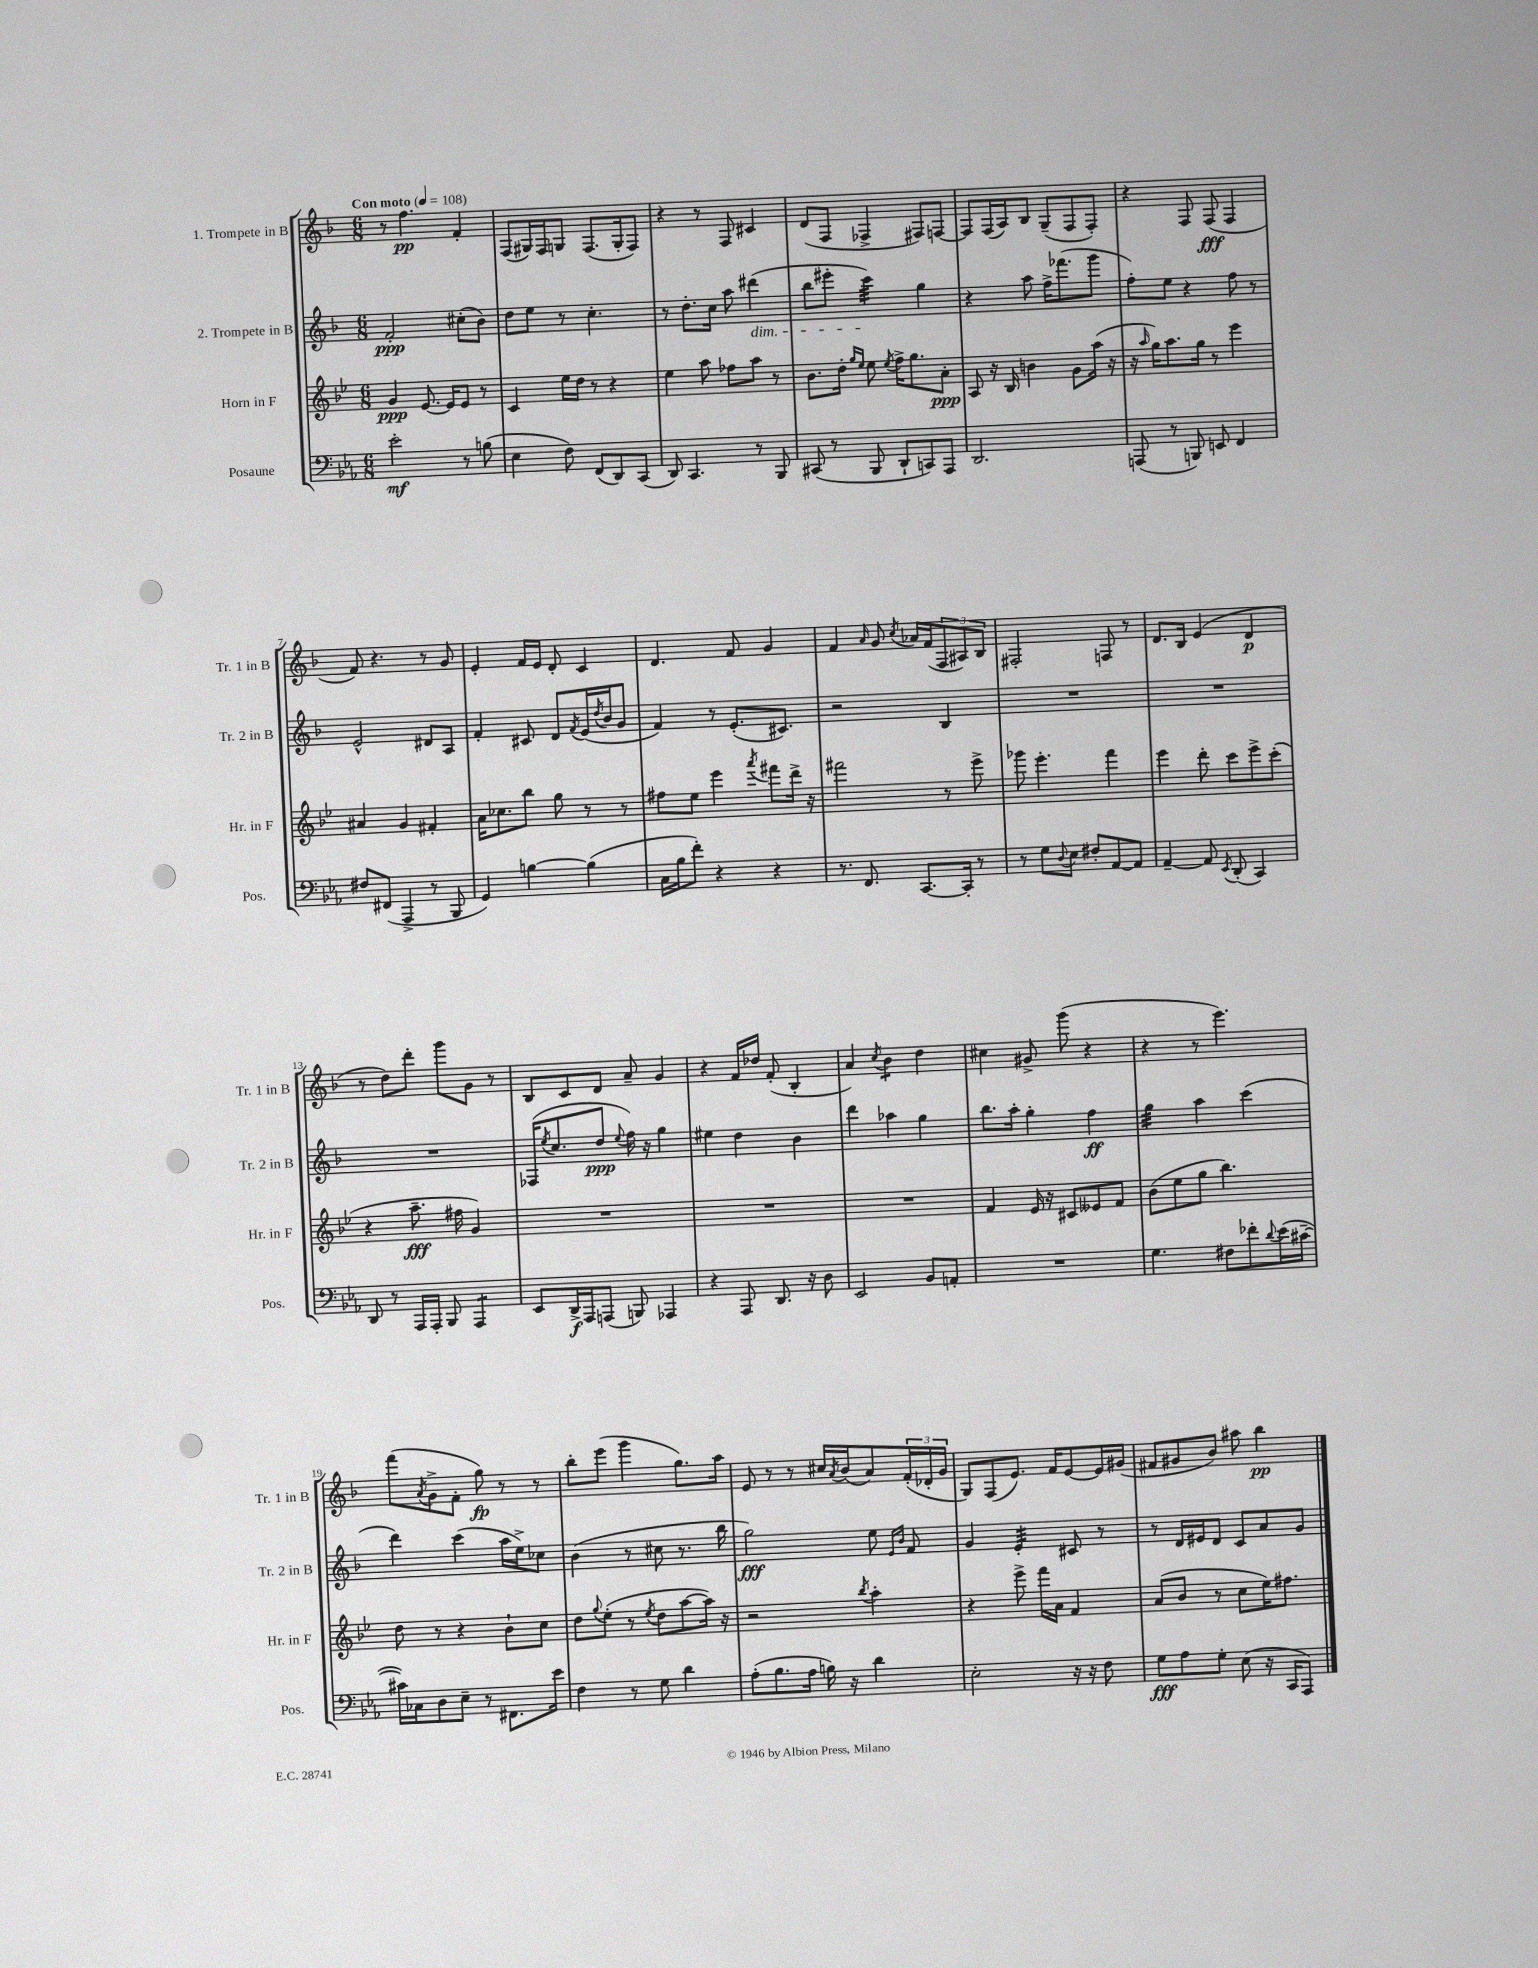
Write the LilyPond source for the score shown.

<<
\new StaffGroup <<
\new Staff = "s0" \with { instrumentName = "1. Trompete in B" shortInstrumentName = "Tr. 1 in B" } {
    \clef treble \key f \major \numericTimeSignature \time 6/8 \tempo "Con moto" 4 = 108
    r8 f''4.\pp f'4-. |
    f8( gis16) f16 g8 f8.( g16-. f8) |
    r4 r8 f8 cis'4 |
    d'8( f8 fes4-> fis8) f8~ |
    f8 f16( a16) bes8 g8--( f8 f8-.) |
    r4 f8 f8\fff( f4 |
    f'8) r4. r8 g'8 |
    e'4-. f'16 e'16 d'8-. c'4 |
    d'4. f'8 g'4 |
    f'4 \grace { a'16 } g'8 \acciaccatura { c''8 } aes'16 f'16( \tuplet 3/2 { f8 ais8) bes8 } |
    fis2-. f8 r8 |
    d'8. bes16 e'4( d'4\p |
    r8 d''8) d'''8-. g'''8 g'8 r8 |
    bes8 c'8 d'8 a'8-- g'4 |
    r4 f'16 des''16 f'8-.( bes4-. |
    a'4) \acciaccatura { c''8 } bes'4:8 d''4 |
    cis''4 gis'8-> g'''8( r4 |
    r4 r8 e'''4.) |
    f'''8( \acciaccatura { a'8 } g'8-> f'8-. g''8\fp) r8 r8 |
    bes''8-. e'''8( g'''4 g''8.) a''16 |
    e'8 r8 r8 cis''16 \acciaccatura { a'8 } bes'16( a'8) \tuplet 3/2 { f'16-.( des'16-. g'16 } |
    g8) f8( e'8.) f'16 e'8~ e'16 gis'16( |
    fis'8 gis'8 bes'8) ais''8 bes''4\pp \bar "|." |
}
\new Staff = "s1" \with { instrumentName = "2. Trompete in B" shortInstrumentName = "Tr. 2 in B" } {
    \clef treble \key f \major \numericTimeSignature \time 6/8
    f'2-.\ppp cis''8-.( bes'8) |
    d''8 e''8 r8 c''4.-. |
    r8 d''8.-. c''16 a''8 dis'''4\dim( |
    bes''8 eis'''8-. c'''4:32\!) g''4 |
    r4 a''8 f''16-> fes'''8.( g'''8 |
    f''8-.) e''8 r4 f''8 r8 |
    e'2-^ dis'8 a8 |
    f'4-. cis'8 d'8 \acciaccatura { f'8 } e'16( \acciaccatura { d''8 } bes'16 g'8 |
    f'4) r8 e'8.-.( cis'8.) |
    r2 bes4 |
    R2. |
    R2. |
    R2. |
    fes16( \acciaccatura { e''8 } c''8. d''8\ppp \appoggiatura { e''8 } f''16) r16 g''4 |
    eis''4 d''4 bes'4 |
    d'''4 aes''4 g''4 |
    bes''8. a''16-. g''4-. f''4\ff |
    g''4:32 a''4 c'''4( |
    d'''4) c'''4( a''16 e''16->) ces''8 |
    bes'4( r8 cis''8 r8. bes''16 |
    g''2\fff) e''8 \grace { e'16 bes'16 } f'8 |
    g'4 e'4:32-. cis'8 r8 |
    r8 d'16 eis'16 d'8 c'8 a'8 g'8 \bar "|." |
}
\new Staff = "s2" \with { instrumentName = "Horn in F" shortInstrumentName = "Hr. in F" } {
    \clef treble \key bes \major \numericTimeSignature \time 6/8
    g'4\ppp ees'8.~ ees'16 ees'8 r8 |
    c'4 ees''16 d''16 r8 r4 |
    ees''4 a''8 fes''8 a''8 r8 |
    bes'8. d''16-. \grace { g''16 ees''16 } ees''8 \acciaccatura { ees''8 } f''16-> g''8. a'8-.\ppp |
    a8 r16 bes16 b'4 g'8 a''16( r16 |
    r16 \grace { a''16 } g''16) a''8. g''16 r8 ees'''4 |
    ais'4 g'4 fis'4-. |
    a'16 ces''8. bes''8 g''8 r8 r8 |
    fis''8 ees''8 ees'''4 \acciaccatura { a'''8 } fis'''8 d'''16-> r16 |
    fis'''2 r8 ees'''8-> |
    ges'''8 ees'''4.-. f'''4 |
    ees'''4 d'''8-. c'''8 ees'''8-> c'''8-.( |
    r4 a''8.--\fff fis''16 g'4) |
    R2. |
    R2. |
    R2. |
    f'4 ees'16 r16 cis'8 eeses'8 f'8 |
    bes'8( ees''8 g''8 bes''4.) |
    d''8 r8 r4 bes'8-! c''8 |
    d''8 \appoggiatura { g''8 } ees''8-.( r8 \acciaccatura { ees''8 } d''8 a''8~ a''16) r16 |
    r2 \acciaccatura { bes''8 } a''4-. |
    r4 ees'''8-> f'''16 a'16 f'4 |
    a'8( bes'8 r8 c''8 ees''16) fis''8. \bar "|." |
}
\new Staff = "s3" \with { instrumentName = "Posaune" shortInstrumentName = "Pos." } {
    \clef bass \key ees \major \numericTimeSignature \time 6/8
    ees'2-.\mf r8 b8( |
    ees4 f8) f,8( d,8) c,8( |
    d,8) c,4. r8 bes,,8 |
    cis,8( r8 bes,,8 d,8-! c,8) aes,,8 |
    d,2. |
    a,,8( r8 b,,8) e,8 f,4 |
    fis8 fis,8( aes,,4-> r8 bes,,8 |
    g,4) b4~ b4( |
    c16 bes16 f'8-.) r4 r4 |
    r8. f,8. c,8.~ c,16-. r8 |
    r8 g8 \appoggiatura { d8 } ees8 fis8-. aes,8~ aes,8 |
    aes,4~-- aes,8 \acciaccatura { ees,8 } d,8-.( c,4) |
    d,8 r8 aes,,16 aes,,16-. bes,,8 aes,,4:8 |
    ees,8 d,16->\f aes,,16 a,,8( b,,8) aes,,4 |
    r4 aes,,8 d,8. r16 d8 |
    ees,2 bes,8 a,8-. |
    R2. |
    g4. fis8 fes'8-. \appoggiatura { d'8 } ees'16( cis'16~-- |
    cis'16) ces16 d8 ees8-- r8 fis,8. ees'16 |
    f4 r8 g8 d'4 |
    aes8-.( bes8. aes16 b16) r16 d'4 |
    ees2-. r16 r16 f8 |
    g8\fff aes8 g8-. ees8( r16 c,16 aes,,8) \bar "|." |
}
>>
>>
